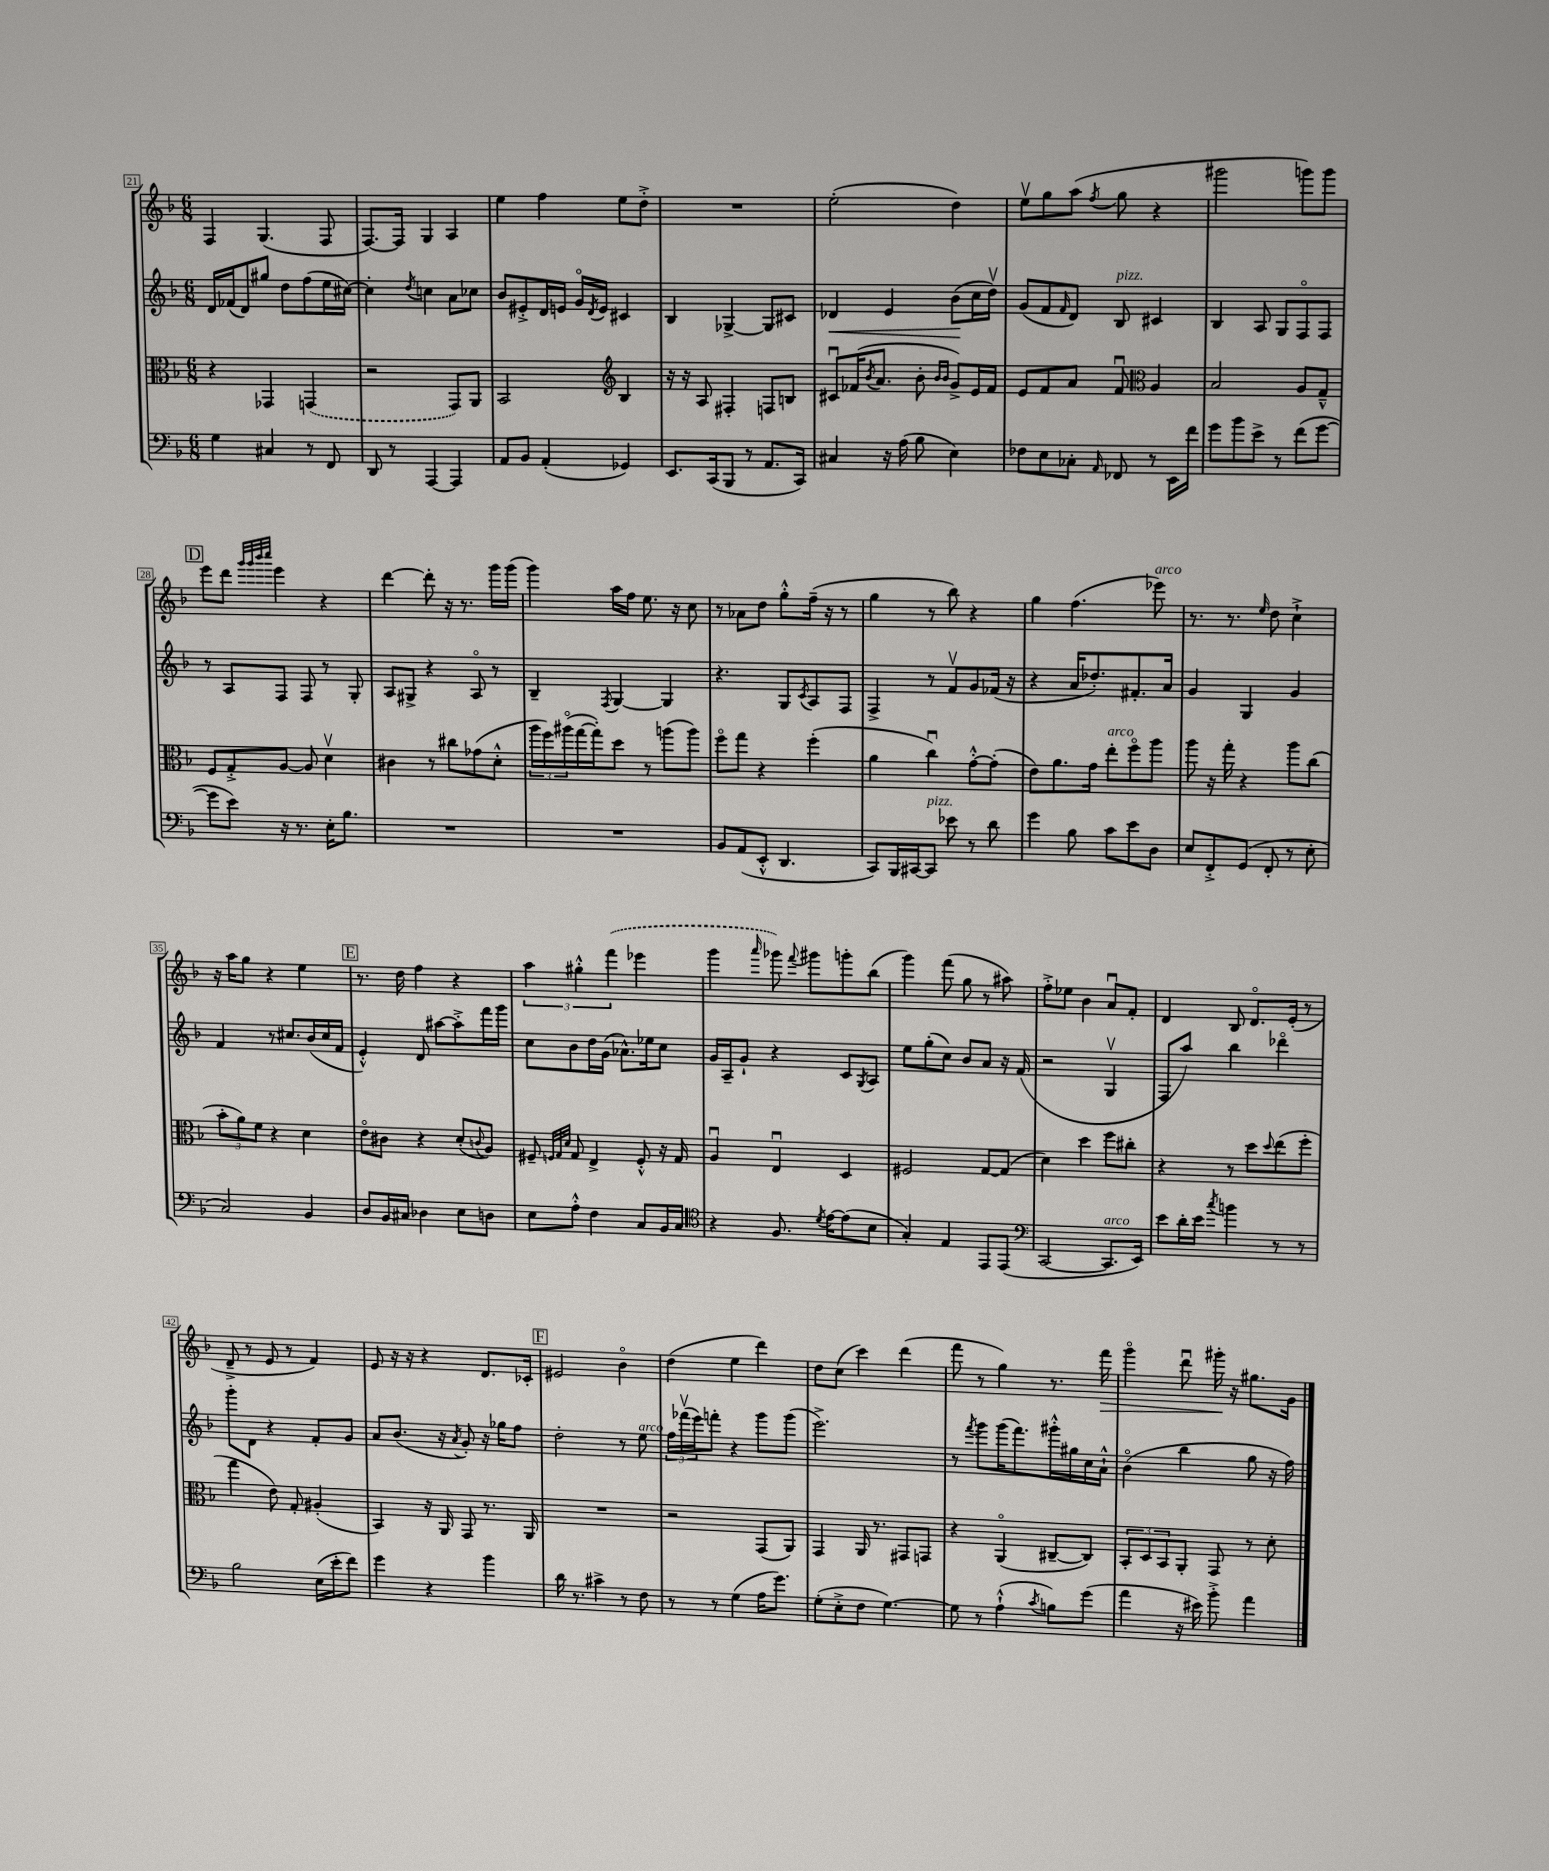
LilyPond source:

<<
\new StaffGroup <<
\new Staff = "s0" {
    \clef treble \key f \major \numericTimeSignature \time 6/8
    f4 g4.( f8 |
    f8.~) f16 g4 a4 |
    e''4 f''4 e''8 d''8-.-> |
    R2. |
    e''2-.( d''4) |
    e''8\upbow g''8 a''8( \acciaccatura { f''8 } g''8 r4 |
    gis'''2 g'''8) g'''8 |
    \mark \markup { \box "D" } e'''8 d'''8 \grace { g'''32 g'''32 bes'''32 c''''32 } e'''4 r4 |
    d'''4~ d'''8-. r16 r8. g'''16 g'''16( |
    g'''4) a''16 f''16 e''8. r16 c''8 |
    r8 aes'8 d''8 g''8-.-^ f''16--( r16 r8 |
    g''4 r8 bes''8) r4 |
    g''4 f''4.( ees'''8^\markup { \italic "arco" }) |
    r8. r8. \grace { e''16 } d''8 c''4-!-> |
    r16 a''16 g''8 r4 e''4 |
    \mark \markup { \box "E" } r8. d''16 f''4 r4 |
    \tuplet 3/2 { a''4 gis''4-.-^ \once \slurDashed f'''4( } ees'''4 |
    g'''4 \grace { a'''16 } ges'''8) \appoggiatura { f'''8 } gis'''8 g'''8-. bes''8( |
    g'''4) f'''8( g''8 r8 ais''8) |
    f''8-.-> ees''8 bes'4 a'8\downbow f'8-. |
    d'4 bes8 d'8.\flageolet e'16-.( r8 |
    d'8---> r8 e'8 r8 f'4) |
    e'8 r16 r16 r4 d'8. ces'16-. |
    \mark \markup { \box "F" } eis'2 bes'4\flageolet |
    d''4( e''4 d'''4) |
    d''8 c''8( c'''4) d'''4( |
    f'''8 r8 g''4) r8. f'''16\> |
    g'''4\flageolet d'''8\downbow gis'''16-.\! r16 gis''8. g'16 \bar "|." |
}
\new Staff = "s1" {
    \clef treble \key f \major \numericTimeSignature \time 6/8
    d'16 fes'16( d'8) gis''8 d''8 f''8( e''16 cis''16~) |
    cis''4-. \acciaccatura { d''8 } c''4 a'8 ces''8 |
    bes'8 eis'8-.-> d'16 e'16 g'16\flageolet \acciaccatura { d'8 } e'16 cis'4 |
    bes4 ges4~-> ges8 cis'8 |
    des'4\< e'4 bes'8\!( c''16 d''16\upbow) |
    g'8( f'8 \grace { f'16 } d'8) bes8^\markup { \italic "pizz." } cis'4 |
    bes4 a8 g8 f8\flageolet f8 |
    \mark \markup { \box "D" } r8 a8 f8 f8 r8 g8-. |
    a8 gis8-> r4 a8\flageolet r8 |
    bes4-- \acciaccatura { f8 } g4~ g4 |
    r4. g8 \acciaccatura { c'8 } a8 f8 |
    f4-> r8 f'8\upbow g'8 fes'16( r16 |
    r4 a'16 des''8.-.) fis'8.-. a'16 |
    g'4 g4 g'4 |
    f'4 r8 cis''8. bes'16( cis''16 f'16 |
    \mark \markup { \box "E" } e'4-.-^) d'8 ais''8~ ais''8-.-> f'''16 g'''16 |
    c''8 bes'8 d''16 g'16( aes'8.-^) ees''16 c''8 |
    g'16 a16-- g'8-! r4 c'8 \acciaccatura { g8 } a8 |
    e''8 g''8-.( c''8) bes'8 a'8 r16 f'16( |
    r2 g4\upbow |
    f8 a''8) bes''4 des'''4\flageolet |
    g'''8-. d'8 r4 f'8-. g'8 |
    a'8 bes'8.( r16 \acciaccatura { a'8 } g'8-.) r16 ges''16 f''8 |
    \mark \markup { \box "F" } d''2-. r8 e''8^\markup { \italic "arco" } |
    \tuplet 3/2 { f''16 fes'''16\upbow( e'''16) } f'''8-. r4 g'''8 g'''8( |
    e'''2.->) |
    r8 \acciaccatura { f'''8 } g'''8 g'''16( f'''8.) gis'''16-.-^ gis''16 c''16 a'16-!-^ |
    bes'4\flageolet( bes''4 g''8 r16 f''16) \bar "|." |
}
\new Staff = "s2" {
    \clef alto \key f \major \numericTimeSignature \time 6/8
    r4 ges,4 \once \slurDashed g,4( |
    r2 g,8) a,8 |
    bes,2 \clef treble bes4 |
    r16 r16 a8 fis4-. f8 b8 |
    cis'8\downbow fes'16( \acciaccatura { bes'8 } a'8. bes'8-. \grace { bes'16 bes'16 } g'8->) e'16 fes'16 |
    e'8 f'8 a'8 f'8\downbow \clef alto a4 |
    bes2 a8 g8---^ |
    \mark \markup { \box "D" } f8 g8-.-> a8~ a8 d'4\upbow |
    cis'4 r8 cis''8 ges'8( d'8-.-^ |
    \tuplet 3/2 { a''16 f''16) ais''16\flageolet( } g''16~ g''16-.) d''8 r8 a''8( a''8) |
    f''8\flageolet g''8 r4 f''4-.( |
    a'4 c''4\downbow) g'8~-.-^ g'8-.( |
    e'8) a'8. g'16 e''8-.^\markup { \italic "arco" } f''8\flageolet a''8 |
    a''8 r16 g''16-. r4 a''8 c''8( |
    \tuplet 3/2 { bes'8-. a'8) f'8 } r4 d'4 |
    \mark \markup { \box "E" } e'8\flageolet cis'8 r4 d'8-.( \appoggiatura { c'8 } a8) |
    fis8-- \grace { f32 g32 d'32 } g8 e4-> f8-.-^ r16 g16 |
    a4\downbow e4\downbow d4 |
    fis2 g8~ g8( |
    d'4) d''4 f''8 cis''8-. |
    r4 r8 d''8 \appoggiatura { d''8 } e''8( f''8-. |
    g''4 e'8) g8-. ais4-.( |
    bes,4) r16 a,16 g,8 r8. a,16 |
    \mark \markup { \box "F" } R2. |
    r2 g,8( a,8) |
    g,4 a,16 r8. gis,8 g,8 |
    r4 a,4\flageolet( cis8~-- cis8) |
    \tuplet 3/2 { bes,8-. d8 bes,8 } a,8-. g,8 r8 d'8-. \bar "|." |
}
\new Staff = "s3" {
    \clef bass \key f \major \numericTimeSignature \time 6/8
    g4 cis4 r8 f,8 |
    d,8 r8 a,,4~ a,,4 |
    a,8 bes,8 a,4-.( ges,4) |
    e,8. c,16( bes,,8 r8 a,8. c,16) |
    cis4 r16 a16( bes8 e4) |
    fes8 e8 ces8-. \grace { a,16 } fes,8 r8 e,16 f'16 |
    g'8 bes'8 e'8-> r8 f'8( g'8~ |
    \mark \markup { \box "D" } g'8 e'8) r16 r8. e16-. bes8. |
    R2. |
    R2. |
    bes,8 a,8( e,8-.-^ d,4. |
    c,8) bes,,16 cis,16~ cis,8^\markup { \italic "pizz." } ees'8 r8 d'8 |
    g'4 bes8 c'8 e'8 d8 |
    e8 f,8-.-> g,8( f,8-. r8 e8-. |
    c2) bes,4 |
    \mark \markup { \box "E" } d8 bes,16 cis16 des4 e8 d8 |
    e8 a8-.-^ f4 c8 bes,16 c16 |
    \clef tenor r4 f8. \acciaccatura { d'8 } e'16~ e'8( bes8 |
    g4-.) e4 e,8 e,8( |
    \clef bass c,2~ c,8.^\markup { \italic "arco" } e,16) |
    e'8 d'16-. e'16 \acciaccatura { c''8 } b'4 r8 r8 |
    bes2 e16( e'16-. f'8) |
    g'4 r4 bes'4 |
    \mark \markup { \box "F" } d'16 r8. cis'4-> r8 f8 |
    r8 r8 g4( a16 g'8.) |
    g8-.( e8-.-> f8 g4.~) |
    g8 r8 a4-!-^( \acciaccatura { c'8 } b8) g'8( |
    a'4 r16 eis'16) bes'8-.-> a'4 \bar "|." |
}
>>
>>
\layout { \context { \Score currentBarNumber = #21 \override BarNumber.stencil = #(make-stencil-boxer 0.1 0.3 ly:text-interface::print) } }
